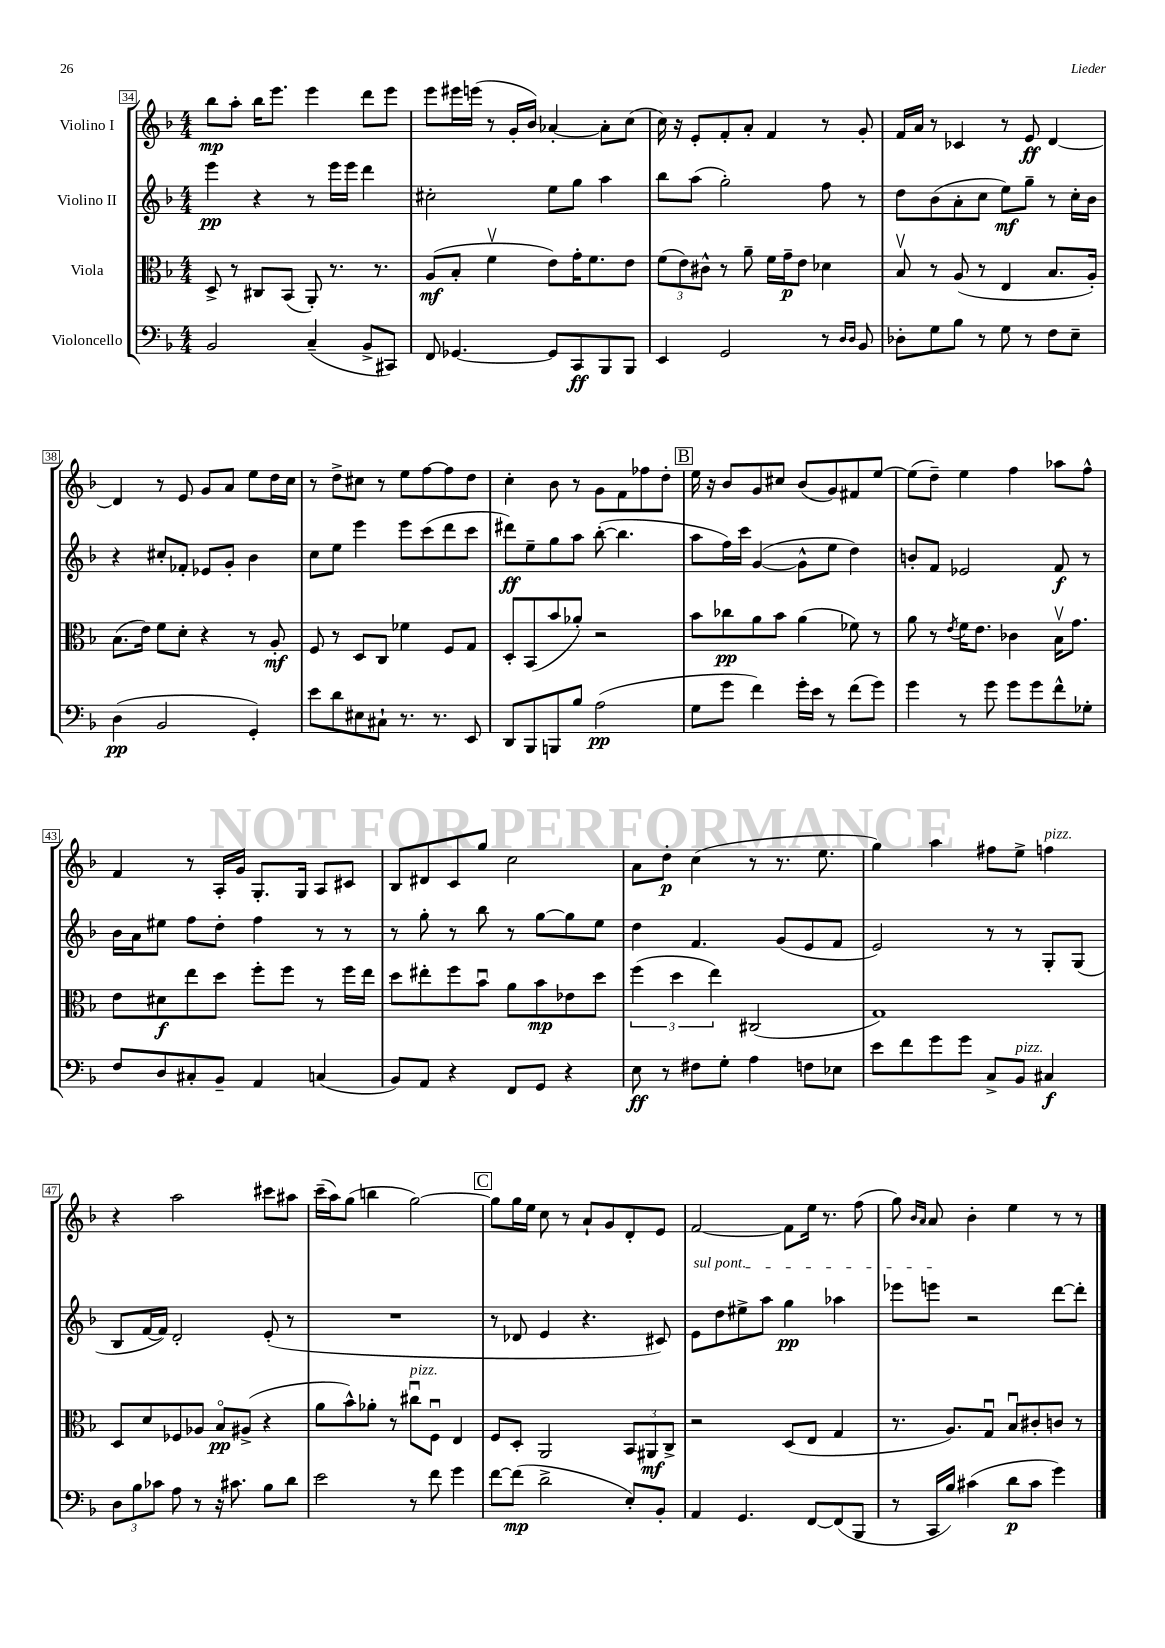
<<
\new StaffGroup <<
\new Staff = "s0" \with { instrumentName = "Violino I" } {
    \clef treble \key f \major \numericTimeSignature \time 4/4
    bes''8\mp a''8-. bes''16 e'''8. e'''4 d'''8 e'''8 |
    e'''8 eis'''16 e'''16( r8 g'16-. bes'16) aes'4~-. aes'8-. c''8( |
    c''16) r16 e'8-. f'8-. a'8-. f'4 r8 g'8-. |
    f'16 a'16 r8 ces'4 r8 e'8\ff d'4~ |
    d'4 r8 e'8 g'8 a'8 e''8 d''16 c''16 |
    r8 d''8-> cis''8 r8 e''8 f''8~ f''8 d''8 |
    c''4-. bes'8 r8 g'8 f'8 fes''8 d''8-. |
    \mark \markup { \box "B" } e''16 r16 bes'8 g'8 cis''8 bes'8( g'8) fis'8 e''8~ |
    e''8( d''8--) e''4 f''4 aes''8 f''8-^ |
    f'4 r8 a16-. g'16 g8.-. g16 a8 cis'8 |
    bes8 dis'8 c'8 g''8 c''2 |
    a'8 d''8-.\p c''4( r8 r8. e''8. |
    g''4) a''4 fis''8 e''8-> f''4^\markup { \italic "pizz." } |
    r4 a''2 cis'''8 ais''8 |
    c'''16--( a''16) g''8( b''4 g''2~) |
    \mark \markup { \box "C" } g''8 g''16 e''16 c''8 r8 a'8-! g'8 d'8-. e'8 |
    f'2~ f'8 e''16 r8. f''8( |
    g''8) \grace { bes'16 a'16 } a'8 bes'4-. e''4 r8 r8 \bar "|." |
}
\new Staff = "s1" \with { instrumentName = "Violino II" } {
    \clef treble \key f \major \numericTimeSignature \time 4/4
    e'''4\pp r4 r8 e'''16 e'''16 d'''4 |
    cis''2-. e''8 g''8 a''4 |
    bes''8 a''8( g''2-.) f''8 r8 |
    d''8 bes'8( a'8-. c''8 e''8\mf) g''8-- r8 c''16-. bes'16 |
    r4 cis''8-. fes'8-. ees'8 g'8-. bes'4 |
    c''8 e''8 e'''4 e'''8 c'''8( d'''8 c'''8 |
    dis'''8\ff) e''8-- g''8 a''8 bes''8~-.( bes''4. |
    \mark \markup { \box "B" } a''8 f''16) c'''16 g'4~( g'8-^ e''8 d''4) |
    b'8-. f'8 ees'2 f'8\f r8 |
    bes'16 a'16 eis''8 f''8 d''8-. f''4 r8 r8 |
    r8 g''8-. r8 bes''8 r8 g''8~ g''8 e''8 |
    d''4 f'4. g'8( e'8 f'8 |
    e'2) r8 r8 g8-. g8( |
    bes8 f'16~ f'16) d'2-. e'8-.( r8 |
    R1 |
    \mark \markup { \box "C" } r8 des'8 e'4 r4. cis'8) |
    \once \override TextSpanner.bound-details.left.text = \markup { \italic "sul pont." } e'8\startTextSpan d''8 eis''8-> a''8 g''4\pp aes''4 |
    ees'''8 e'''8\stopTextSpan r2 d'''8~ d'''8-. \bar "|." |
}
\new Staff = "s2" \with { instrumentName = "Viola" } {
    \clef alto \key f \major \numericTimeSignature \time 4/4
    d8-> r8 cis8 bes,8( a,8-.) r8. r8. |
    a8\mf( bes8-. f'4\upbow e'8) g'16-. f'8. e'8 |
    \tuplet 3/2 { f'8( e'8) cis'8-^ } r8 a'8-- f'16 g'16--\p e'8 des'4 |
    bes8\upbow r8 a8( r8 e4 bes8. a16-.) |
    bes8.( e'16) f'8 d'8-. r4 r8 a8-.\mf |
    f8 r8 d8 c8 fes'4 f8 g8 |
    d8-. bes,8( bes'8 aes'8-.) r2 |
    \mark \markup { \box "B" } bes'8 ces''8\pp a'8 bes'8 a'4( fes'8) r8 |
    a'8 r8 \acciaccatura { e'8 } f'16 e'8. ces'4 bes16\upbow g'8. |
    e'8 dis'8\f e''8 d''8 f''8-. f''8 r8 f''16 e''16 |
    d''8 eis''8-. f''8 bes'8\downbow a'8 bes'8\mp ees'8 d''8 |
    \tuplet 3/2 { f''4( d''4 e''4) } cis2( |
    g1) |
    d8 d'8 fes8 aes8 bes8\flageolet\pp ais8->( r4 |
    a'8 bes'8-^) aes'8-. r8 cis''8\downbow^\markup { \italic "pizz." } f8\downbow e4 |
    \mark \markup { \box "C" } f8 d8-. a,2 \tuplet 3/2 { bes,8 ais,8\mf c8-> } |
    r2 d8( e8 g4 |
    r8. a8.) g8\downbow bes8\downbow cis'8-. c'8 r8 \bar "|." |
}
\new Staff = "s3" \with { instrumentName = "Violoncello" } {
    \clef bass \key f \major \numericTimeSignature \time 4/4
    bes,2 c4--( bes,8-> cis,8) |
    f,8 ges,4.~ ges,8 c,8\ff bes,,8 bes,,8 |
    e,4 g,2 r8 \grace { d16 d16 } bes,8 |
    des8-. g8 bes8 r8 g8 r8 f8 e8-- |
    d4\pp( bes,2 g,4-.) |
    e'8 d'8 eis8 cis8-! r8. r8. e,8 |
    d,8 bes,,8 b,,8 bes8 a2\pp( |
    \mark \markup { \box "B" } g8 g'8 f'4) g'16-. e'16 r8 f'8( g'8) |
    g'4 r8 g'8 g'8 g'8 f'8-^ ges8-. |
    f8 d8 cis8-. bes,8-- a,4 c4( |
    bes,8) a,8 r4 f,8 g,8 r4 |
    e8\ff r8 fis8 g8-. a4 f8 ees8 |
    e'8 f'8 g'8 g'8 c8-> bes,8^\markup { \italic "pizz." } cis4\f |
    \tuplet 3/2 { d8 bes8 ces'8 } a8 r8 r16 cis'8. bes8 d'8 |
    e'2 r8 f'8 g'4 |
    \mark \markup { \box "C" } f'8~ f'8\mp( d'2-> e8-.) bes,8-. |
    a,4 g,4. f,8~ f,8( bes,,8 |
    r8 c,16 bes16) cis'4( d'8\p cis'8 g'4) \bar "|." |
}
>>
>>
\layout { \context { \Score currentBarNumber = #34 \override BarNumber.stencil = #(make-stencil-boxer 0.1 0.3 ly:text-interface::print) } }
